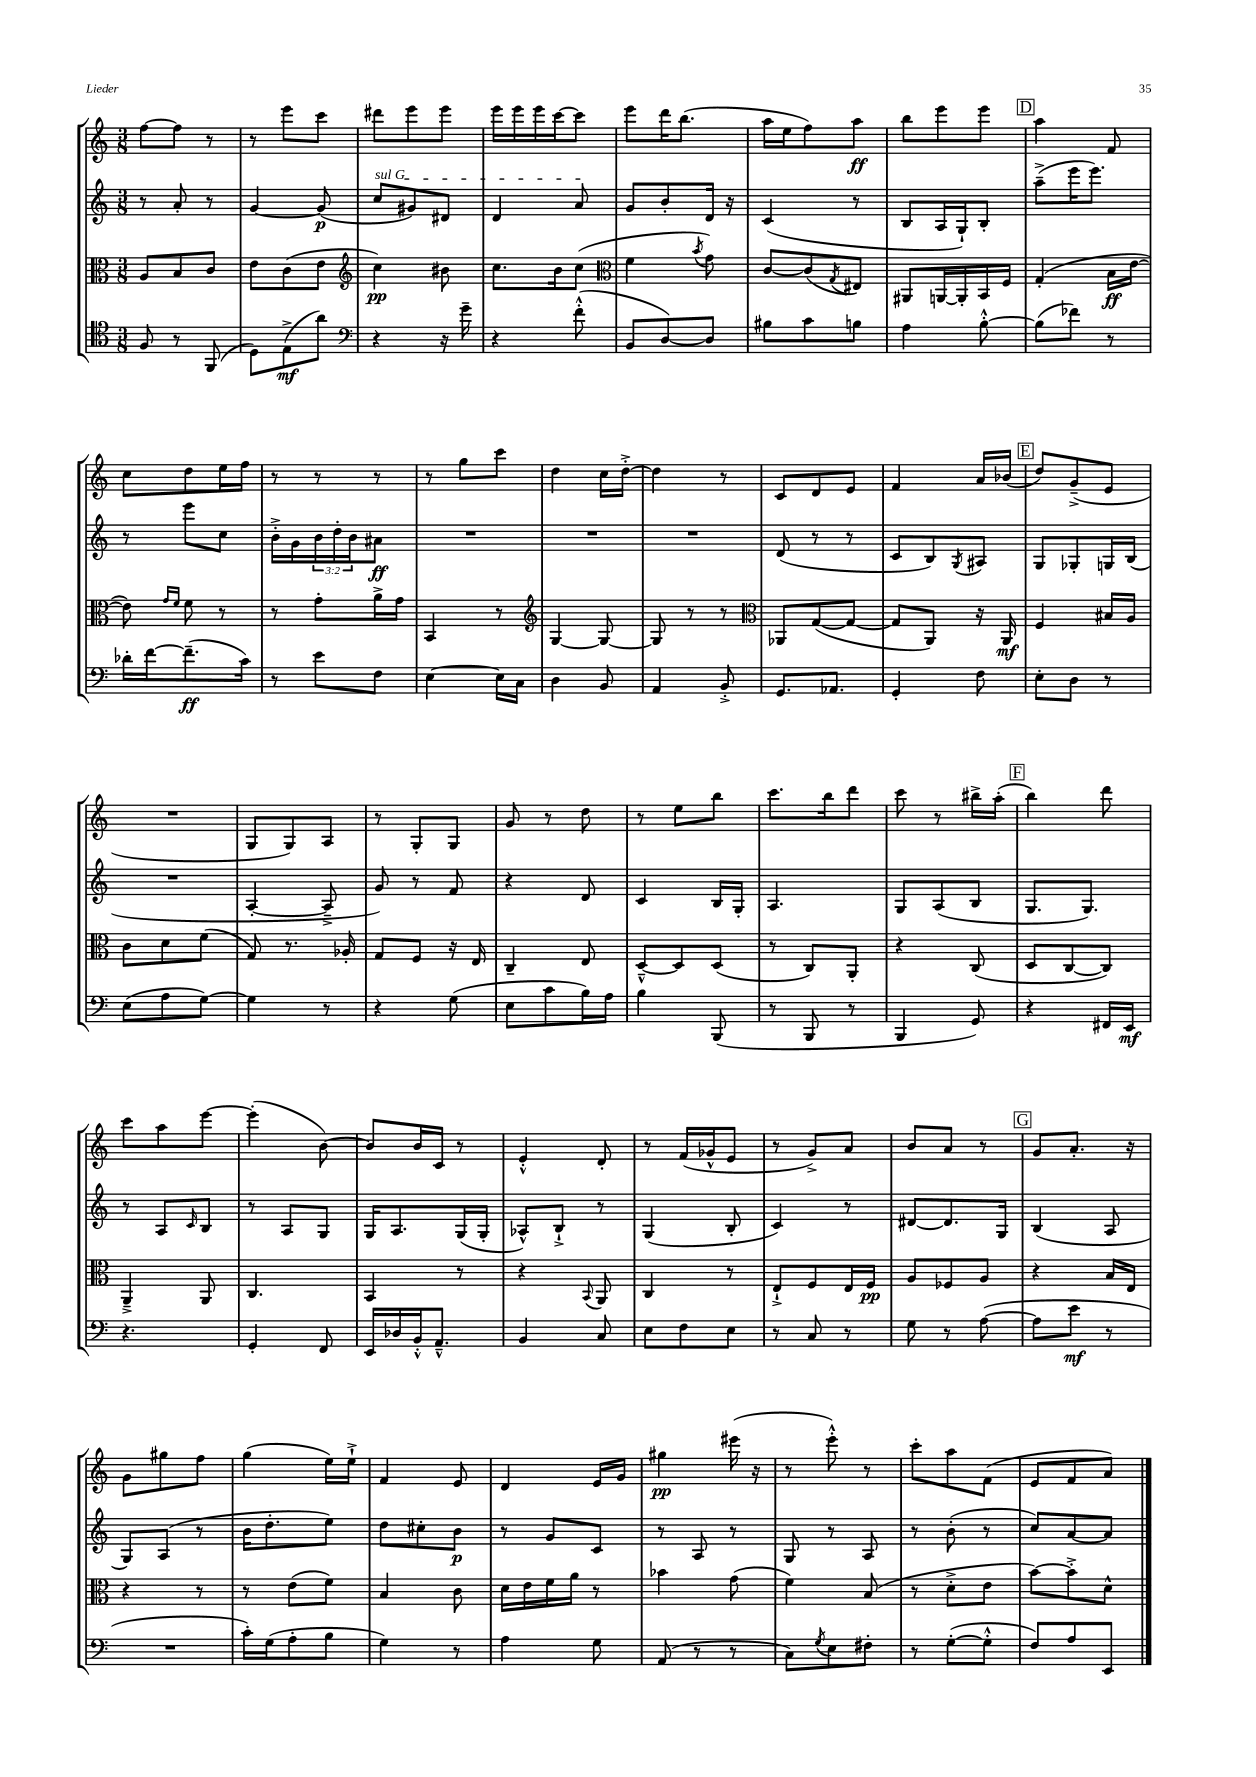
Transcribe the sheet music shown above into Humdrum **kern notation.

**kern	**kern	**kern	**kern
*staff4	*staff3	*staff2	*staff1
*clefC4	*clefC3	*clefG2	*clefG2
*k[]	*k[]	*k[]	*k[]
*M3/8	*M3/8	*M3/8	*M3/8
8F	8A	8r	[8ff
8r	8B	8a'	8ff]
(8FF	8c	8r	8r
=	=	=	=
8D)	8e	[4g	8r
(8E^	(8c	.	8eee
8a)	8e	(8g]	8ccc
=	=	=	=
*clefF4	*clefG2	*	*
4r	4cc)	8cc	8ddd#
.	.	8g#)	8eee
16r	8b#	8d#	8eee
16g~	.	.	.
=	=	=	=
4r	8.cc	4d	16eee
.	.	.	16eee
.	.	.	16eee
.	16b	.	[16ccc
(8f'^^	(8cc	8a	8ccc]
=	=	=	=
*	*clefC3	*	*
8BB	4f	8g	8eee
[8D)	.	8b'	16ddd
.	.	.	(8.bb
.	8qb	.	.
8D]	8g)	16d	.
.	.	16r	.
=	=	=	=
8B#	[8c	(4c	16aa
.	.	.	16ee
8c	(8c]	.	8ff)
.	8qG	.	.
8B	8E#)	8r	8aa
=	=	=	=
4A	8AA#	8B	8bb
.	[16AA	16A	8eee
.	16AA']	16G`)	.
[8B'^^	16BB	8B'	8eee
.	16F	.	.
=	=	=	=
(8B]	(4G'	(8aa~^	4aa
8f-)	.	16eee	.
.	.	8.eee)	.
8r	16B	.	8f
.	[16e	.	.
=	=	=	=
16d-'	8e])	8r	8cc
[16f	.	.	.
.	16qqg	.	.
.	16qqf	.	.
(8.f~]	8f	8eee	8dd
.	8r	8cc	16ee
16c)	.	.	16ff
=	=	=	=
8r	8r	16b'^	8r
.	.	16g	.
8e	8g'	24b	8r
.	.	24dd'	.
.	.	24b	.
8F	16a^	8a#	8r
.	16g	.	.
=	=	=	=
[4E	4BB	4.r	8r
.	.	.	8gg
16E]	8r	.	8ccc
16C	.	.	.
=	=	=	=
*	*clefG2	*	*
4D	[4G	4.r	4dd
8BB	8G_	.	16cc
.	.	.	[16dd'^
=	=	=	=
4AA	8G]	4.r	4dd]
.	8r	.	.
8BB'^	8r	.	8r
=	=	=	=
*	*clefC3	*	*
8.GG	8AA-	(8d	8c
.	([8G	8r	8d
8.AA-	.	.	.
.	8G_	8r	8e
=	=	=	=
4GG'	8G]	8c	4f
.	8AA)	8B)	.
.	.	8qG	.
8F	16r	8A#	16a
.	16AA	.	(16b-
=	=	=	=
8E'	4F	8G	8dd)
8D	.	8G-'	(8g~^
8r	16B#	16G	8e
.	16A	(16B	.
=	=	=	=
(8E	8c	4.r	4.r
8A	8d	.	.
[8G)	(8f	.	.
=	=	=	=
4G]	8G)	[4A'	8G
.	8.r	.	8G)
8r	.	8A~^]	8A
.	16A-'	.	.
=	=	=	=
4r	8G	8g)	8r
.	8F	8r	8G'
(8G	16r	8f	8G
.	16E	.	.
=	=	=	=
8E	4C~	4r	8g
8c	.	.	8r
16B)	8E	8d	8dd
16A	.	.	.
=	=	=	=
4B	[8D~^^	4c	8r
.	8D]	.	8ee
(8BBB	(8D	16B	8bb
.	.	16G'	.
=	=	=	=
8r	8r	4.A	8.ccc
8BBB	8C)	.	.
.	.	.	16bb
8r	8AA'	.	8ddd
=	=	=	=
4BBB	4r	8G	8ccc
.	.	(8A	8r
8GG)	(8C	8B	16bb#^
.	.	.	(16aa'
=	=	=	=
4r	8D	8.G	4bb)
.	[8C	.	.
.	.	8.G)	.
16FF#	8C])	.	8ddd
16EE	.	.	.
=	=	=	=
4.r	4AA~^	8r	8ccc
.	.	8A	8aa
.	.	16qqc	.
.	8AA	8B	[8eee
=	=	=	=
4GG'	4.C	8r	(4eee']
.	.	8A	.
8FF	.	8G	[8b)
=	=	=	=
16EE	4BB	16G	8b]
16D-	.	8.A	.
16BB'^^	.	.	16b
8.AA~^^	.	.	16c
.	8r	(16G	8r
.	.	16G'	.
=	=	=	=
4BB	4r	8A-^^)	4e'^^
.	.	8B`^	.
.	8qqBB	.	.
8C	8AA	8r	8d'
=	=	=	=
8E	4C	(4G	8r
8F	.	.	(16f
.	.	.	16g-^^
8E	8r	8B'	8e
=	=	=	=
8r	8E`^	4c)	8r
8C	8F	.	8g^)
8r	16E	8r	8a
.	16F	.	.
=	=	=	=
8G	8A	[8d#	8b
8r	8F-	8.d#]	8a
([8A	8A	.	8r
.	.	16G	.
=	=	=	=
8A]	4r	(4B	8g
8e	.	.	8.a'
8r	16B	8A	.
.	16E	.	16r
=	=	=	=
4.r	4r	8G)	8g
.	.	(8A	8gg#
.	8r	8r	8ff
=	=	=	=
16c')	8r	16b	(4gg
(16G	.	8.dd'	.
8A'	(8e	.	.
8B	8f)	8ee)	16ee)
.	.	.	16ee`^
=	=	=	=
4G)	4B	8dd	4f
.	.	8cc#'	.
8r	8c	8b	8e
=	=	=	=
4A	16d	8r	4d
.	16e	.	.
.	16f	8g	.
.	16a	.	.
8G	8r	8c	16e
.	.	.	16g
=	=	=	=
(8AA	4b-	8r	4gg#
8r	.	8A	.
8r	(8g	8r	(16eee#
.	.	.	16r
=	=	=	=
8C)	4f)	8G	8r
8qG	.	.	.
8E	.	8r	8eee'^^)
8F#'	(8B	8A	8r
=	=	=	=
8r	8r	8r	8ccc'
([8G'	8d'^	(8b'	8aa
8G'^^]	8e	8r	(8f
=	=	=	=
8F)	[8b)	8cc)	8e
8A	8b'^]	[8a	8f
8EE	8d^^	8a]	8a)
==	==	==	==
*-	*-	*-	*-
